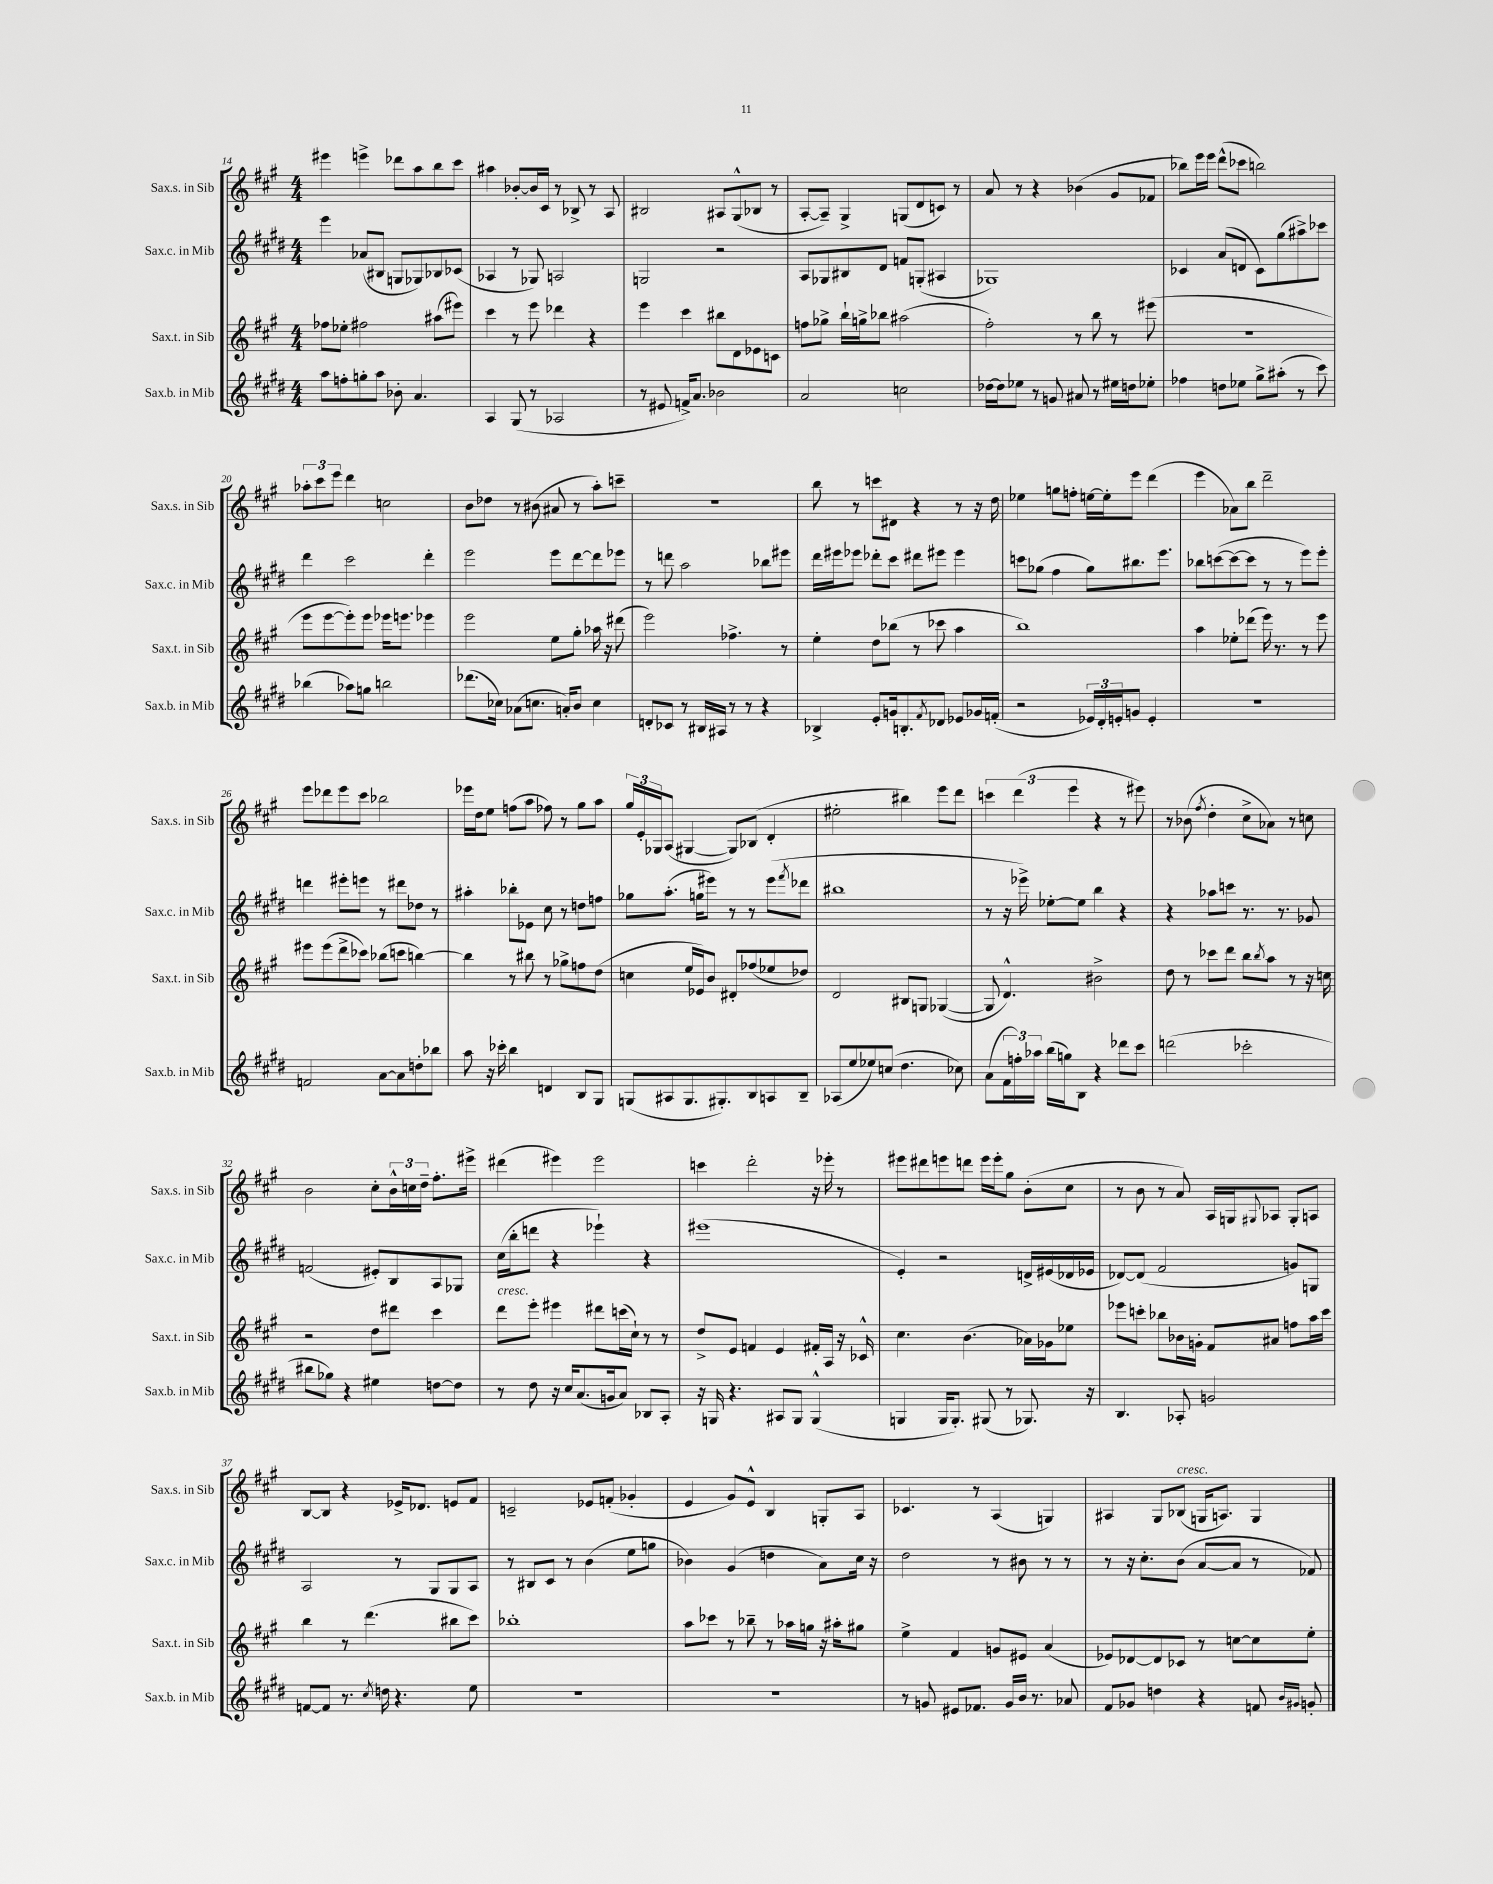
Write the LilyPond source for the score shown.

<<
\new StaffGroup <<
\new Staff = "s0" \with { instrumentName = "Sax.s. in Sib" shortInstrumentName = "Sax.s. in Sib" } {
    \clef treble \key a \major \numericTimeSignature \time 4/4
    eis'''4 e'''4-> des'''8 a''8 b''8 cis'''8 |
    ais''4 bes'8~-. bes'16 cis'16 r8 bes8-> r8 a8 |
    bis2 ais8 gis8-^( bes8 r8 |
    a8~-. a8--) gis4-> g8( d'8 c'8) r8 |
    a'8 r8 r4 bes'4( gis'8 fes'8 |
    bes''8) e'''16 e'''16 d'''8-^( ces'''8 b''2) |
    \tuplet 3/2 { aes''8-. cis'''8 e'''8 } d'''4 c''2 |
    b'8 des''8 r8 bis'8( ais'8 r8 a''8-.) c'''8-- |
    R1 |
    b''8 r8 c'''8 dis'8 r4 r8 r16 d''16 |
    ees''4 g''8 f''8-. e''16~ e''16-. e'''8 d'''4( |
    e'''4 aes'8) b''8 d'''2-- |
    e'''8 des'''8 e'''8 cis'''8 bes''2 |
    ees'''16 d''16 e''8 f''8( a''8 fes''8) r8 gis''8 a''8 |
    \tuplet 3/2 { gis''16 e'16-. ges16 } a8( gis4~ gis8) bes8( d'4-. |
    eis''2-. bis''4) e'''8 d'''8 |
    \tuplet 3/2 { c'''4 d'''4( e'''4 } r4 r8 eis'''8) |
    r8 bes'8( \acciaccatura { fis''8 } d''4-. cis''8-> aes'8) r8 c''8 |
    b'2 cis''8-. \tuplet 3/2 { b'16-^ c''16 d''16-- } fis''8.-. eis'''16-> |
    dis'''4( eis'''4) eis'''2 |
    c'''4 d'''2-. r16 ees'''16-. r8 |
    eis'''8 dis'''8 e'''8 d'''8 e'''16 e'''16-. gis''8 b'8-.( cis''8 |
    r8 b'8 r8 a'8) a16 g16 \appoggiatura { gis8 } aes8 gis8-. a8 |
    b8~ b8 r4 ees'16-> des'8. e'8 fis'8 |
    c'2-- ees'8 f'8-.( ges'4-. |
    e'4 gis'8) e'8-^ b4 g8-. a8 |
    ces'4. r8 a4( g4) |
    ais4 gis8 bes8^\markup { \italic "cresc." }( g16 a8.) g4 \bar "|." |
}
\new Staff = "s1" \with { instrumentName = "Sax.c. in Mib" shortInstrumentName = "Sax.c. in Mib" } {
    \clef treble \key e \major \numericTimeSignature \time 4/4
    e'''4 aes'8( bis8 g8 ges8) bes8 ces'8( |
    aes4 r8 ges8) a2 |
    g2 r2 |
    a8 ges8 bis8 dis'8 f'8 g8-.( ais4 |
    ges1) |
    ces'4 a'8( d'8 ces'8) gis''8( ais''8->) ces'''8 |
    dis'''4 cis'''2 dis'''4-. |
    e'''2 e'''8 dis'''8~ dis'''8 ees'''8 |
    r8 d'''8 a''2 bes''8 eis'''8 |
    dis'''16 eis'''16 ees'''8 des'''8-. cis'''8 dis'''8 eis'''8 eis'''4 |
    c'''8 ges''8( fis''4 ges''8) bis''8. e'''8. |
    bes''8 c'''8~( c'''8~ c'''8 r8 r8 e'''8) e'''8-. |
    d'''4 eis'''8-. e'''8 r8 dis'''8 des''8 r8 |
    ais''4-. bes''8-. ees'8 cis''8 r8 d''8 f''8 |
    ges''8 a''8.-.( g''16 eis'''8) r8 r8 eis'''8( \acciaccatura { fis'''8 } des'''8 |
    bis''1 |
    r8 r16 ees'''16->) ees''8~-. ees''8 b''4 r4 |
    r4 aes''8 c'''8 r8. r8. ges'8 |
    f'2( eis'8-.) b8 a8 ges8 |
    cis''16( b''16-. d'''8 r4 ees'''4-!) r4 |
    eis'''1( |
    e'4-.) r2 d'16-> eis'16( des'16 ees'16 |
    des'8~) des'8( fis'2 g'8) g8 |
    a2 r8 gis8 gis8 a8 |
    r8 bis8 cis'8 r8 b'4( e''8 g''8 |
    bes'4) gis'4( d''4 a'8) cis''16 r16 |
    dis''2 r8 bis'8 r8 r8 |
    r8 r16 cis''8.-. b'8( a'8~ a'8 r8 fes'8) \bar "|." |
}
\new Staff = "s2" \with { instrumentName = "Sax.t. in Sib" shortInstrumentName = "Sax.t. in Sib" } {
    \clef treble \key a \major \numericTimeSignature \time 4/4
    fes''8 ees''8-. fis''2 ais''8( eis'''8) |
    cis'''4 r8 e'''8 des'''4 r4 |
    e'''4 cis'''4 bis''8 d'8 ees'8 c'8 |
    f''8 ges''8-> b''16-! g''16-> bes''8 ais''2( |
    fis''2-.) r8 b''8 r8 eis'''8( |
    r1 |
    e'''8 e'''8~ e'''8-.) e'''8 ees'''16 e'''8. ees'''4 |
    e'''2 e''8 gis''8-. aes''16 r16 dis'''8( |
    e'''2) fes''4.-> r8 |
    e''4-. d''8 bes''8( r8 ces'''8 a''4 |
    b''1) |
    a''4 ees''8-. des'''8( e'''16) r8. r8 e'''8 |
    eis'''8 eis'''8( d'''8-> ces'''8) bes''8( c'''8 b''4~) |
    b''4 r8 bis''8 r8 ges''8-> f''8 d''8( |
    c''4 e''16 ees'16) b'8 dis'8-. fes''8( ees''8 des''8) |
    d'2 bis8 g8 ges4~( |
    ges8 d'4.-^) bis'2-> |
    d''8 r8 ces'''8 d'''8 b''8 \acciaccatura { b''8 } a''8 r8 r16 c''16 |
    r2 d''8 dis'''8 cis'''4 |
    d'''8^\markup { \italic "cresc." } e'''8-. eis'''4 dis'''8 c'''16( cis''16-!) r8 r8 |
    d''8-> e'8 f'4 e'4 fis'16-. a16 r16 ces'16-^ |
    cis''4. b'4.( aes'16) ges'16 ees''8 |
    ees'''8 c'''8-. bes''8 bes'16 g'16-. fis'8 ais'8 f''8 a''16 c'''16 |
    b''4 r8 d'''4.( bis''8 cis'''8) |
    bes''1-. |
    a''8 ces'''8 r8 bes''8-- r8 aes''16 g''16 r16 ais''16-. gis''8 |
    e''4-> fis'4 g'8 eis'8 a'4( |
    ees'8) des'8~ des'8 ces'8 r8 c''8~ c''8 e''8-. \bar "|." |
}
\new Staff = "s3" \with { instrumentName = "Sax.b. in Mib" shortInstrumentName = "Sax.b. in Mib" } {
    \clef treble \key e \major \numericTimeSignature \time 4/4
    a''8 f''8-. g''8-. a''8 bes'8-. a'4. |
    a4 gis8( r8 aes2 |
    r8 eis'8 f'16->) a'8. bes'2 |
    a'2 c''2 |
    des''16~ des''16 ees''8 r8 g'8 ais'8 r8 eis''16 d''16 ees''8-. |
    fes''4 d''8 ees''8 gis''8-> ais''8-.( r8 cis'''8) |
    bes''4( aes''8) g''8 b''2 |
    des'''8.( ces''16) aes'8( c''8. a'16-.) b'8 c''4 |
    d'8-. ces'8 r8 bis16 ais16 r8 r8 r4 |
    bes4-> e'8-. g'16 b8.-. \acciaccatura { fis'8 } des'8 ees'8 ges'16 f'16-.( |
    r2 \tuplet 3/2 { ees'16) dis'16-. e'16-. } g'8 e'4-. |
    r1 |
    f'2 a'8~ a'8 d''8-. bes''8 |
    a''8 r16 ces'''16-. b''4 d'4 b8 gis8 |
    g8( ais8 g8. gis8.-.) b8 a8 b8-- |
    aes8( e''8 ees''8) c''8( dis''4. ces''8) |
    a'8( \tuplet 3/2 { fis'16 f''16-.) aes''16 } b''16( g''16) b8 r4 des'''8 cis'''8 |
    d'''2( ces'''2-. |
    bis''8 ges''8) r4 eis''4 d''8~ d''8 |
    r8 dis''8 r16 cis''16 a'8.( g'16 a'8) bes8 a8-. |
    r16 g16 r4. ais8 g8 g4-^( |
    g4 g16 g8.-.) gis8( r8 ges8.) r16 |
    b4. aes8-. g'2 |
    f'8~ f'8 r8. \acciaccatura { cis''8 } d''16 r4. e''8 |
    R1 |
    R1 |
    r8 g'8 eis'8 fes'8. g'16 b'16 r8. aes'8 |
    fis'8 ges'8 d''4 r4 f'8 \grace { b'16 gis'16 } g'8-. \bar "|." |
}
>>
>>
\layout { \context { \Score currentBarNumber = #14 } }
